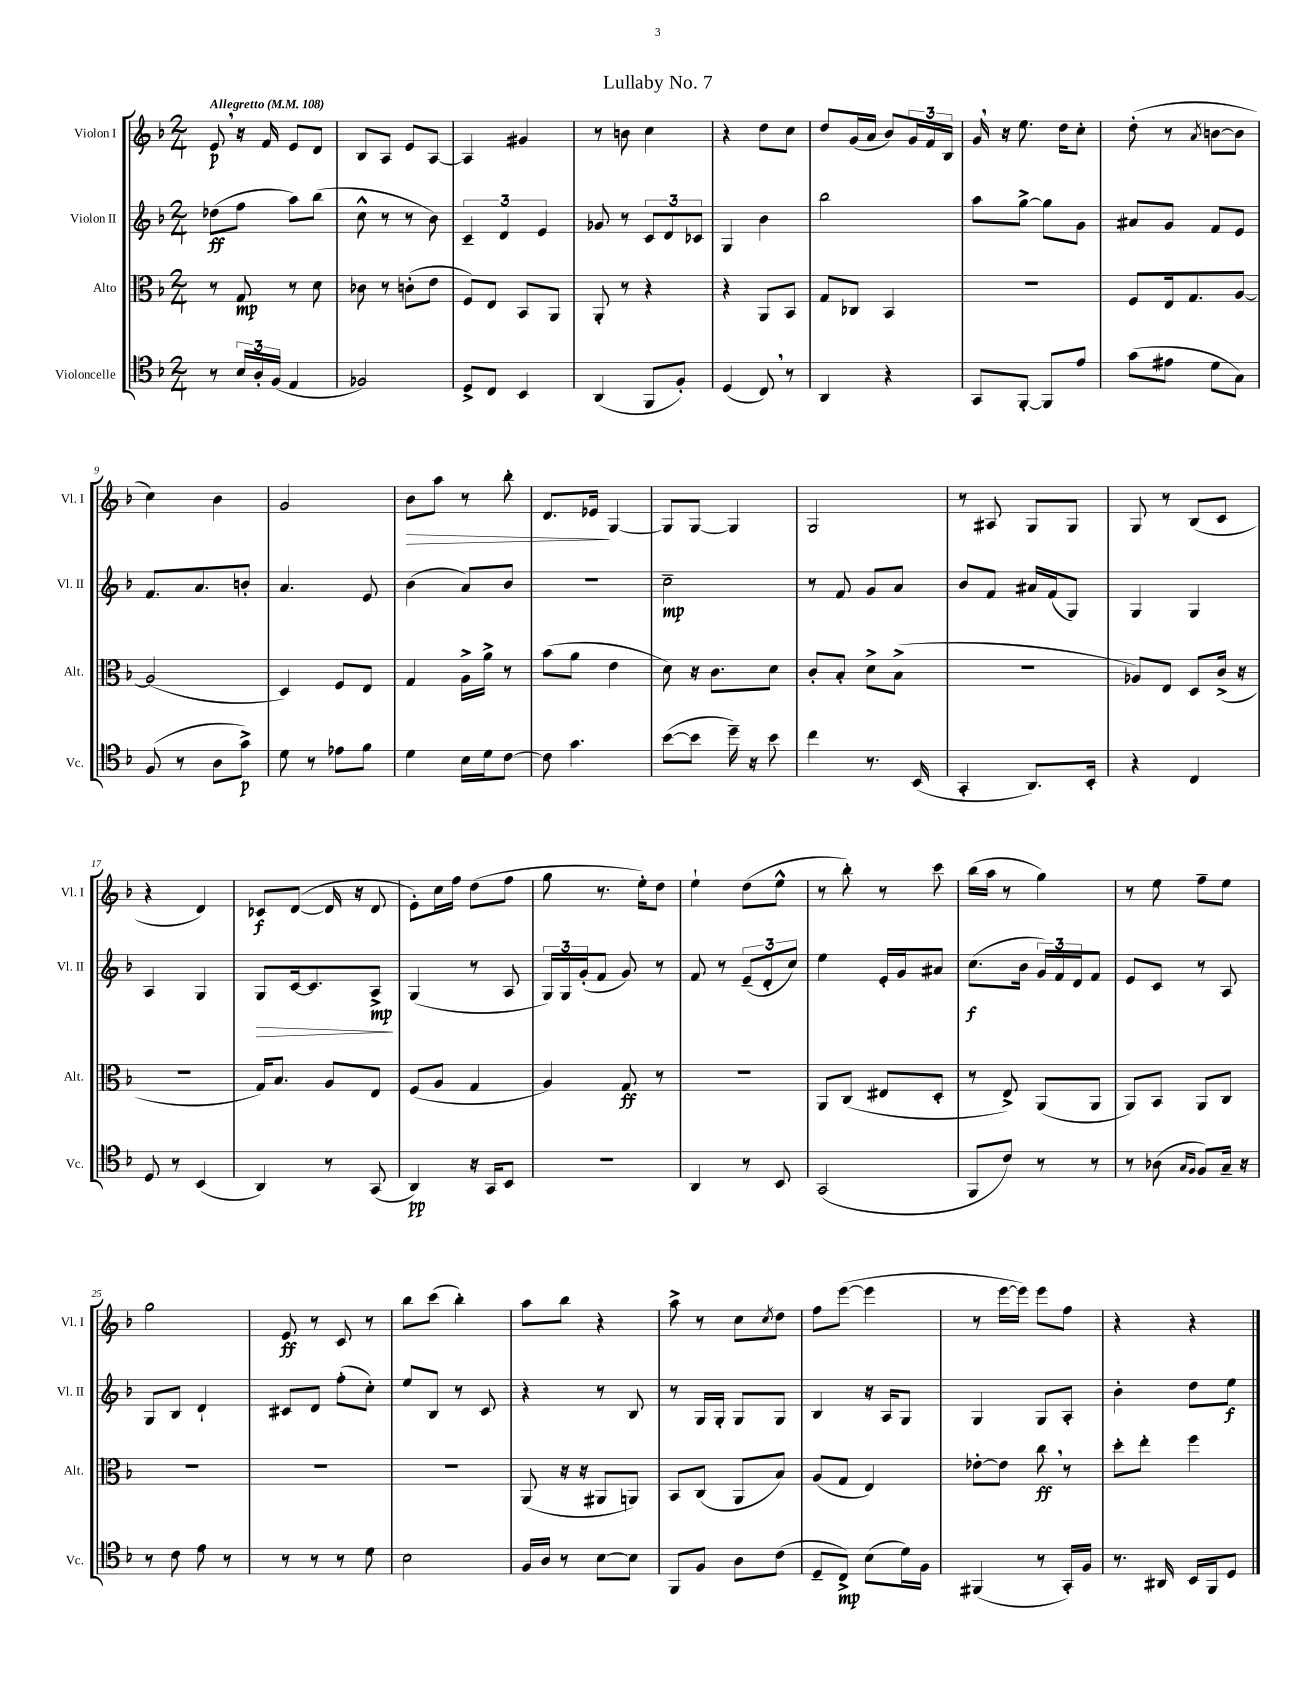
\header { title = "Lullaby No. 7" }
<<
\new StaffGroup <<
\new Staff = "s0" \with { instrumentName = "Violon I" shortInstrumentName = "Vl. I" } {
    \clef treble \key f \major \numericTimeSignature \time 2/4 \tempo "Allegretto" 4 = 108
    e'8\p \breathe r16 f'16 e'8 d'8 |
    bes8 a8 e'8 a8~ |
    a4 gis'4 |
    r8 b'8 c''4 |
    r4 d''8 c''8 |
    d''8 g'16( a'16 bes'8) \tuplet 3/2 { g'16 f'16 bes16 } |
    g'16 \breathe r16 e''8. d''16 c''8-. |
    d''8-.( r8 \acciaccatura { a'8 } b'8~ b'8 |
    c''4) bes'4 |
    g'2 |
    bes'8\> a''8 r8 bes''8-. |
    d'8. ees'16\! g4~ |
    g8 g8~ g4 |
    g2 |
    r8 ais8 g8 g8 |
    g8 r8 bes8( c'8 |
    r4 d'4) |
    ces'8\f d'8~( d'16 r16 d'8 |
    e'8-.) c''16 f''16 d''8( f''8 |
    g''8 r8. e''16-.) d''8 |
    e''4-! d''8( e''8-^ |
    r8 bes''8-.) r8 c'''8 |
    bes''16( a''16 r8 g''4) |
    r8 e''8 f''8-- e''8 |
    g''2 |
    e'8\ff r8 c'8 r8 |
    bes''8 c'''8( bes''4-.) |
    a''8 bes''8 r4 |
    a''8-> r8 c''8 \acciaccatura { c''8 } d''8 |
    f''8 e'''8~( e'''4 |
    r8 e'''16~ e'''16) e'''8 f''8 |
    r4 r4 \bar "|." |
}
\new Staff = "s1" \with { instrumentName = "Violon II" shortInstrumentName = "Vl. II" } {
    \clef treble \key f \major \numericTimeSignature \time 2/4
    des''8\ff( f''8 a''8) bes''8( |
    c''8-^ r8 r8 bes'8) |
    \tuplet 3/2 { c'4-- d'4 e'4 } |
    ges'8 r8 \tuplet 3/2 { c'8 d'8 ces'8 } |
    g4 bes'4 |
    bes''2 |
    a''8 g''8~-> g''8 g'8 |
    ais'8 g'8 f'8 e'8 |
    f'8. a'8. b'8-. |
    a'4. e'8 |
    bes'4( a'8) bes'8 |
    r2 |
    c''2--\mp |
    r8 f'8 g'8 a'8 |
    bes'8 f'8 ais'16 f'16( g8) |
    g4 g4 |
    a4 g4 |
    g8\> c'16~ c'8. a8->\mp\! |
    g4( r8 a8 |
    \tuplet 3/2 { g16) g16 g'16-.( } f'8 g'8) r8 |
    f'8 r8 \tuplet 3/2 { e'8--( d'8-. c''8) } |
    e''4 e'16-. g'16 ais'8 |
    c''8.\f( bes'16 \tuplet 3/2 { g'16) f'16 d'16 } f'8 |
    e'8 c'8 r8 a8 |
    g8 bes8 d'4-! |
    cis'8 d'8 f''8-.( c''8-.) |
    e''8 bes8 r8 c'8 |
    r4 r8 bes8 |
    r8 g16 g16-. g8 g8 |
    bes4 r16 a16 g8 |
    g4 g8 a8-. |
    bes'4-. d''8 e''8\f \bar "|." |
}
\new Staff = "s2" \with { instrumentName = "Alto" shortInstrumentName = "Alt." } {
    \clef alto \key f \major \numericTimeSignature \time 2/4
    r8 g8\mp r8 d'8 |
    ces'8 r8 c'8-.( e'8 |
    f8) e8 bes,8 a,8 |
    a,8-. r8 r4 |
    r4 a,8 bes,8 |
    g8 ces8 bes,4 |
    R2 |
    f8 e16 g8. a8~ |
    a2( |
    d4) f8 e8 |
    g4 a16-> a'16-> r8 |
    bes'8( a'8 e'4 |
    d'8) r16 c'8. d'8 |
    c'8-. bes8-. d'8-> bes8->( |
    R2 |
    aes8) e8 d8 c'16->( r16 |
    R2 |
    g16) bes8. a8 e8 |
    f8( a8 g4 |
    a4) g8\ff r8 |
    r2 |
    a,8 c8( eis8 d8-. |
    r8 e8->) a,8( a,8 |
    a,8) bes,8 a,8 c8 |
    R2 |
    R2 |
    R2 |
    a,8( r16 r16 ais,8 a,8) |
    bes,8 c8( a,8 bes8) |
    a8( g8 e4) |
    ees'8~-. ees'8 c''8\ff \breathe r8 |
    d''8-. e''8-. f''4 \bar "|." |
}
\new Staff = "s3" \with { instrumentName = "Violoncelle" shortInstrumentName = "Vc." } {
    \clef tenor \key f \major \numericTimeSignature \time 2/4
    r8 \tuplet 3/2 { bes16 a16-. f16( } e4 |
    fes2) |
    d8-> c8 bes,4 |
    a,4( f,8 f8-.) |
    d4( c8) \breathe r8 |
    a,4 r4 |
    g,8 f,8~-. f,8 e'8 |
    g'8( eis'8 d'8 g8) |
    f8( r8 a8 g'8->\p) |
    d'8 r8 ees'8 f'8 |
    d'4 bes16 d'16 c'8~ |
    c'8 g'4. |
    bes'8~( bes'8 d''16--) r16 bes'8 |
    c''4 r8. bes,16( |
    g,4-. a,8.) bes,16-. |
    r4 c4 |
    d8 r8 bes,4( |
    a,4) r8 g,8( |
    a,4\pp) r16 g,16 bes,8 |
    r2 |
    a,4 r8 bes,8 |
    g,2( |
    f,8 c'8) r8 r8 |
    r8 aes8( \grace { g16 f16 } f8) g16-- r16 |
    r8 c'8 e'8 r8 |
    r8 r8 r8 d'8 |
    bes2 |
    f16 a16 r8 bes8~ bes8 |
    f,8 f8 a8 c'8( |
    d8-- c8->\mp) bes8( d'16) f16 |
    fis,4( r8 g,16-.) f16 |
    r8. ais,16 bes,16 f,16 d8 \bar "|." |
}
>>
>>
